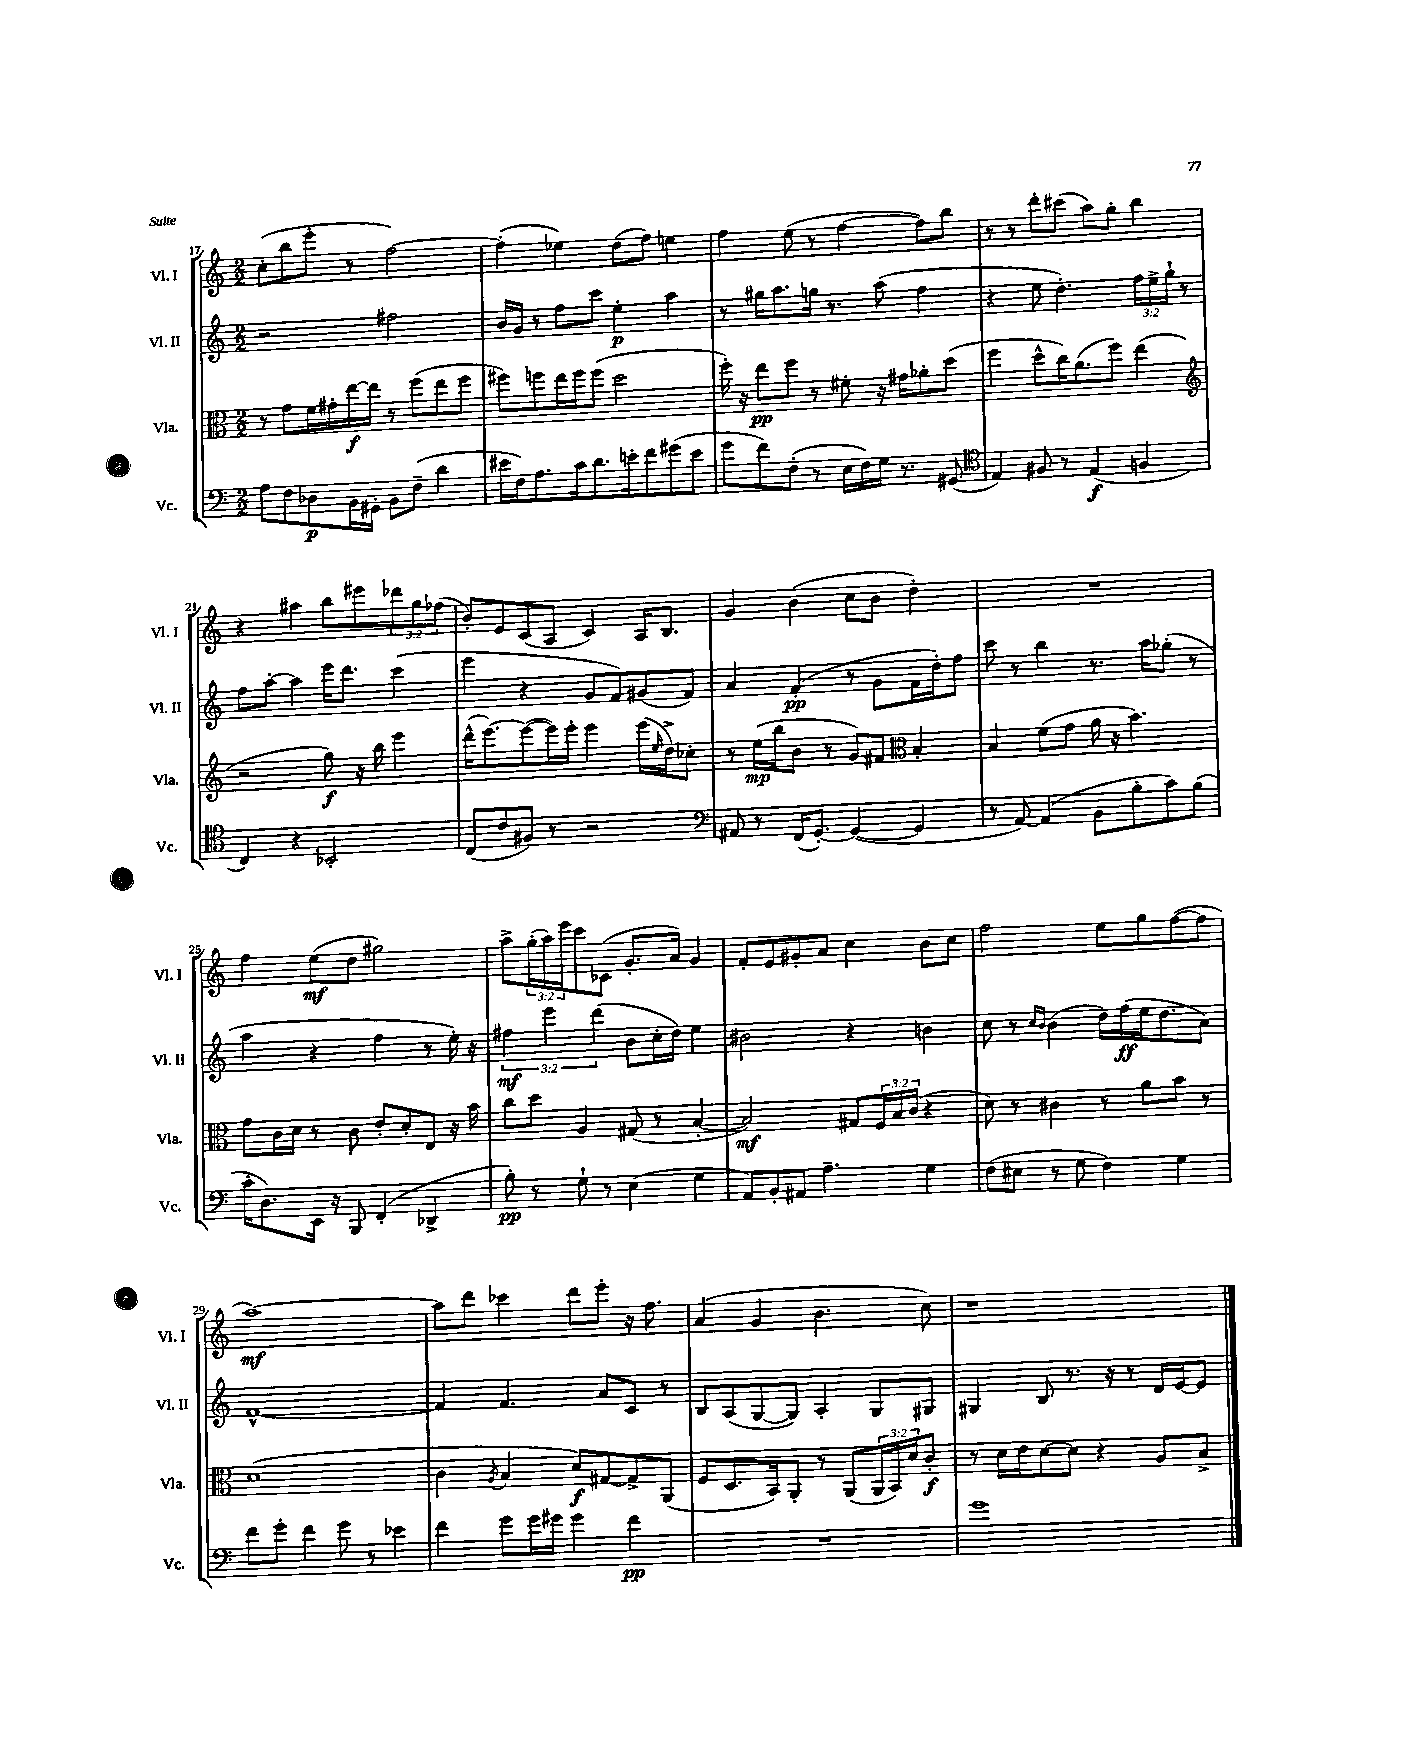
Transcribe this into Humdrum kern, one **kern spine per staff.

**kern	**dynam	**kern	**dynam	**kern	**dynam	**kern	**dynam
*part4	*part4	*part3	*part3	*part2	*part2	*part1	*part1
*staff4	*staff4	*staff3	*staff3	*staff2	*staff2	*staff1	*staff1
*I"Vc.	*	*I"Vla.	*	*I"Vl. II	*	*I"Vl. I	*
*I'Vc.	*	*I'Vla.	*	*I'Vl. II	*	*I'Vl. I	*
*clefF4	*	*clefC3	*	*clefG2	*	*clefG2	*
*k[]	*	*k[]	*	*k[]	*	*k[]	*
*M2/2	*	*M2/2	*	*M2/2	*	*M2/2	*
=17	=17	=17	=17	=17	=17	=17	=17
8A\L	.	8r	.	2r	.	(8cc'\L	.
8F\	.	8g\L	.	.	.	8bb\	.
8D-X\	p	16f\L	.	.	.	8eee'\J	.
.	.	16g#X'\	.	.	.	.	.
16BB\L	.	[16ee\	f	.	.	8r	.
16GG#X'\JJ	.	16ee\JJ]	.	.	.	.	.
8BB\L	.	8r	.	2ff#X\	.	[2ff\)	.
(8F~\J	.	(8ff\L	.	.	.	.	.
4d\	.	8ee\	.	.	.	.	.
.	.	8ff\J	.	.	.	.	.
=18	=18	=18	=18	=18	=18	=18	=18
16e#X\LL	.	8ff#X\L)	.	16b/LL	.	(4ff'\]	.
16F\J)	.	.	.	16g/JJ	.	.	.
8.A\	.	8ffn\	.	8r	.	.	.
.	.	16ee\L	.	8ff\L	.	4ee-X\)	.
16c\k	.	16ff\J	.	.	.	.	.
8.d\	.	(8ff\J	.	8ccc\J	.	.	.
.	.	2dd\	.	4ee'\	p	(8dd\L	.
16en'\k	.	.	.	.	.	.	.
8f\	.	.	.	.	.	8ff\J)	.
(8g#X\	.	.	.	4aa\	.	4een\	.
8e\J	.	.	.	.	.	.	.
=19	=19	=19	=19	=19	=19	=19	=19
8g\L	.	16ff'\)	.	8r	.	4ff\	.
.	.	16r	.	.	.	.	.
8f\)	.	8ee\L	pp	16gg#X\KL	.	.	.
.	.	.	.	8.aa\	.	.	.
(8F'\J	.	8ff\J	.	.	.	(8ee\	.
8r	.	8r	.	16ggn\Jk	.	8r	.
.	.	.	.	8.r	.	.	.
16E\LL	.	8f#X'\	.	.	.	[4ff\	.
16F\)	.	.	.	.	.	.	.
16G\JJ	.	16r	.	(8aa\	.	.	.
8.r	.	16g#X\KL	.	.	.	.	.
.	.	8a-X'\	.	4ff\	.	8ff\L])	.
(8GG#X/	.	(8dd\J	.	.	.	8bb\J	.
=20	=20	=20	=20	=20	=20	=20	=20
*clefC4	*	*	*	*	*	*	*
4E/)	.	4ff\	.	4r	.	8r	.
.	.	.	.	.	.	8r	.
8F#X/	.	8dd^^\L	.	8ee\	.	8ddd'\L	.
8r	.	16cc\K)	.	4.dd'\)	.	(8ccc#X\J	.
.	.	(8.a\	.	.	.	.	.
(4E/	f	.	.	.	.	8aa\L)	.
.	.	8ff\J)	.	.	.	8gg'\J	.
4Fn/	.	(4ee\	.	24ff\LL	.	4bb\	.
.	.	.	.	24ee^\	.	.	.
.	.	.	.	24gg`\JJ	.	.	.
.	.	.	.	8r	.	.	.
!!LO:LB:g=z
=21	=21	=21	=21	=21	=21	=21	=21
*	*	*clefG2	*	*	*	*	*
4C/)	.	2r	.	8ff\L	.	4r	.
.	.	.	.	[8aa'\J	.	.	.
4r	.	.	.	4aa\]	.	4aa#X\	.
2BB-X'/	.	8gg\)	f	16eee\KL	.	8bb\L	.
.	.	.	.	8.ddd\J	.	.	.
.	.	16r	.	.	.	8eee#X\	.
.	.	16bb\	.	.	.	.	.
.	.	4eee\	.	(4ccc\	.	12ddd-X\	.
.	.	.	.	.	.	12gg\	.
.	.	.	.	.	.	(12ff-X\J	.
=22	=22	=22	=22	=22	=22	=22	=22
(8C/L	.	(16ddd^^\KL	.	4eee\	.	8b'/L)	.
.	.	[8.eee\)	.	.	.	.	.
8c/	.	.	.	.	.	8e/	.
8F#X/J)	.	(8eee\_	.	4r	.	(8c/	.
8r	.	16eee\L])	.	.	.	8A/J	.
.	.	16eee'\JJ	.	.	.	.	.
2r	.	4eee\	.	8g/L	.	4c/)	.
.	.	.	.	8f/)	.	.	.
.	.	(16eee\LL	.	(8g#X/	.	16A/KL	.
.	.	16qqee/	.	.	.	.	.
.	.	16dd^\J)	.	.	.	8.B/J	.
.	.	8cc-X'\J	.	8f/J)	.	.	.
=23	=23	=23	=23	=23	=23	=23	=23
*clefF4	*	*	*	*	*	*	*
8AA#X/	.	8r	.	4a/	.	4g/	.
8r	.	(16ee\LL	mp	.	.	.	.
.	.	16bb\J	.	.	.	.	.
(16FF/KL	.	8b\J	.	(4f'/	pp	(4b\	.
[8.GG'/J)	.	.	.	.	.	.	.
.	.	8r	.	.	.	.	.
(4GG/_	.	8g/L)	.	8r	.	8cc\L	.
.	.	8f#X/J	.	8g\L	.	8b\J	.
*	*	*clefC3	*	*	*	*	*
4GG/]	.	4B'/	.	16f\L	.	4dd'\)	.
.	.	.	.	16dd'\J)	.	.	.
.	.	.	.	8ff\J	.	.	.
=24	=24	=24	=24	=24	=24	=24	=24
8r	.	4B/	.	8ccc\	.	1r	.
[8AA/)	.	.	.	8r	.	.	.
(4AA/]	.	(8f\L	.	4bb\	.	.	.
.	.	8g\J	.	.	.	.	.
8BB\L	.	16a\	.	8.r	.	.	.
.	.	16r	.	.	.	.	.
8B'\	.	4.b\)	.	.	.	.	.
.	.	.	.	16aa\KL	.	.	.
8c\)	.	.	.	(8gg-X'\J	.	.	.
(8B\J	.	.	.	8r	.	.	.
!!LO:LB:g=z
=25	=25	=25	=25	=25	=25	=25	=25
16c'\KL	.	8g\L	.	4aa\	.	4ff\	.
8.D\)	.	.	.	.	.	.	.
.	.	16c\L	.	.	.	.	.
.	.	16d\JJ	.	.	.	.	.
16EE\Jk	.	8r	.	4r	.	(8ee\L	mf
16r	.	.	.	.	.	.	.
8BBB/	.	8c\	.	.	.	8dd\J	.
(4FF'/	.	8e'/L	.	4ff\	.	2gg#X\)	.
.	.	8d'/	.	.	.	.	.
4DD-X^/	.	8E/J	.	8r	.	.	.
.	.	16r	.	16ee'\)	.	.	.
.	.	16b\	.	16r	.	.	.
=26	=26	=26	=26	=26	=26	=26	=26
8B'\)	pp	8cc\L	.	6ff#X\	mf	8aa^\L	.
8r	.	8dd\J	.	.	.	(24gg'\L	.
.	.	.	.	6eee\	.	24aa\)	.
.	.	.	.	.	.	24eee\J	.
8G`\	.	4A/	.	.	.	8ccc\	.
.	.	.	.	(6ddd\	.	.	.
8r	.	.	.	.	.	(8c-X\J	.
(4E\	.	(8G#X/	.	8b\L	.	8.g'/L	.
.	.	8r	.	16cc'\L	.	.	.
.	.	.	.	16dd\JJ)	.	16a/Jk)	.
4G\	.	[4B'/	.	4ee\	.	4g/	.
=27	=27	=27	=27	=27	=27	=27	=27
8AA/L)	.	2B/])	mf	2b#X\	.	8f'/L	.
8BB'/	.	.	.	.	.	8e/	.
8AA#X/J	.	.	.	.	.	8g#X'/	.
4.A~\	.	.	.	.	.	8a/J	.
.	.	8G#X/L	.	4r	.	4cc\	.
.	.	24F/L	.	.	.	.	.
.	.	24B/	.	.	.	.	.
.	.	(24c/JJ	.	.	.	.	.
4G\	.	4r	.	4bn\	.	8b\L	.
.	.	.	.	.	.	8cc\J	.
=28	=28	=28	=28	=28	=28	=28	=28
(8F\L	.	8d\)	.	8cc\	.	2ff\	.
8E#X\J	.	8r	.	8r	.	.	.
.	.	.	.	16qqcc/LL	.	.	.
.	.	.	.	16qqb/JJ	.	.	.
8r	.	4c#X\	.	(4b\	.	.	.
8G\	.	.	.	.	.	.	.
4F\)	.	8r	.	16dd\LL)	.	8ee\L	.
.	.	.	.	(16ff\	ff	.	.
.	.	8a\L	.	16ee\J	.	8gg\	.
.	.	.	.	8.dd\	.	.	.
4G\	.	8b\J	.	.	.	([8ff\	.
.	.	8r	.	8a\J)	.	8ff\J]	.
!!LO:LB:g=z
=29	=29	=29	=29	=29	=29	=29	=29
8f\L	.	(1d	.	[1f^^	.	[1aa)	mf
8g'\J	.	.	.	.	.	.	.
4f\	.	.	.	.	.	.	.
8g\	.	.	.	.	.	.	.
8r	.	.	.	.	.	.	.
4e-X\	.	.	.	.	.	.	.
=30	=30	=30	=30	=30	=30	=30	=30
4f\	.	4c\	.	4f/]	.	8aa\L]	.
.	.	.	.	.	.	8ddd\J	.
.	.	8qA/	.	.	.	.	.
8g\L	.	4B/	.	4.f/	.	4ccc-X\	.
16g\L	.	.	.	.	.	.	.
16g#X\JJ	.	.	.	.	.	.	.
4g#\	.	8d/L)	f	.	.	8ddd\L	.
.	.	[8G#X/	.	8a/L	.	8eee'\J	.
4f\	pp	8G#^/]	.	8c/J	.	16r	.
.	.	.	.	.	.	8.ff\	.
.	.	(8AA/J	.	8r	.	.	.
=31	=31	=31	=31	=31	=31	=31	=31
1r	.	8F/L	.	8B/L	.	(4a/	.
.	.	8.D/	.	(8A/	.	.	.
.	.	.	.	[8G/	.	4g/	.
.	.	16BB/k)	.	.	.	.	.
.	.	8AA'/J	.	8G/J])	.	.	.
.	.	8r	.	4A'/	.	4.b\	.
.	.	(8AA/L	.	.	.	.	.
.	.	24AA/L	.	8G/L	.	.	.
.	.	24BB/)	.	.	.	.	.
.	.	24d/J	.	.	.	.	.
.	.	8c'/J	f	8G#X/J	.	8cc\)	.
=32	=32	=32	=32	=32	=32	=32	=32
1g	.	8r	.	4G#X/	.	1r	.
.	.	16d\LL	.	.	.	.	.
.	.	16e\J	.	.	.	.	.
.	.	[8d\	.	8B/	.	.	.
.	.	8d\J]	.	8.r	.	.	.
.	.	4r	.	.	.	.	.
.	.	.	.	16r	.	.	.
.	.	.	.	8r	.	.	.
.	.	8A/L	.	16d/LL	.	.	.
.	.	.	.	[16e/J	.	.	.
.	.	8B^/J	.	8e/J]	.	.	.
==	==	==	==	==	==	==	==
*-	*-	*-	*-	*-	*-	*-	*-
